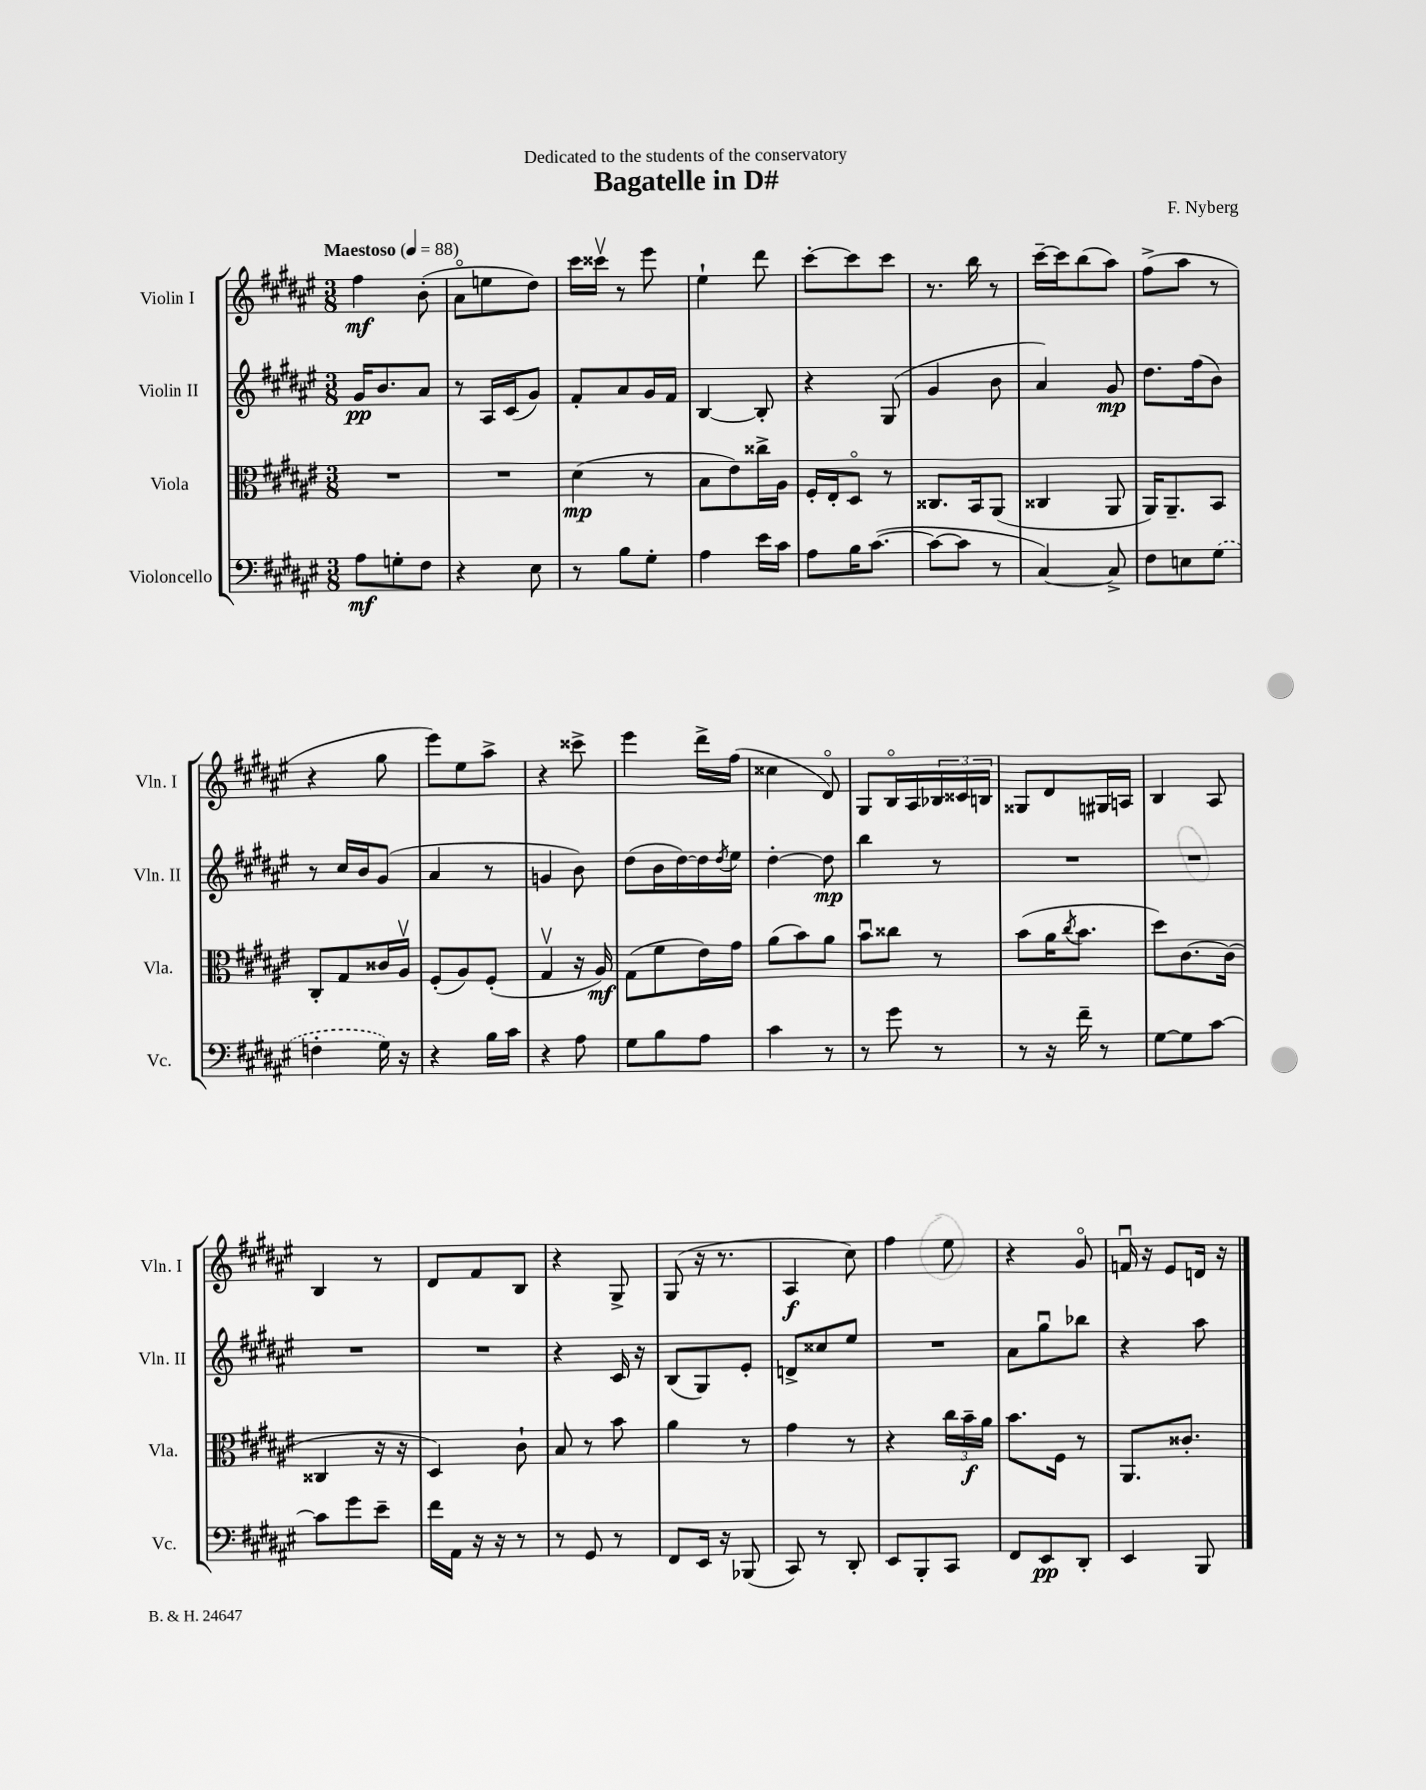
\header { title = "Bagatelle in D#" composer = "F. Nyberg" dedication = "Dedicated to the students of the conservatory" }
<<
\new StaffGroup <<
\new Staff = "s0" \with { instrumentName = "Violin I" shortInstrumentName = "Vln. I" } {
    \clef treble \key fis \major \numericTimeSignature \time 3/8 \tempo "Maestoso" 4 = 88
    fis''4\mf b'8-.( |
    ais'8\flageolet e''8 dis''8) |
    cis'''16 cisis'''16\upbow r8 eis'''8 |
    eis''4-! dis'''8 |
    cis'''8~-. cis'''8 cis'''8 |
    r8. b''16 r8 |
    cis'''16~-- cis'''16 b''8( ais''8) |
    fis''8->( ais''8 r8 |
    r4 gis''8 |
    eis'''8) eis''8 ais''8-> |
    r4 cisis'''8-> |
    eis'''4 dis'''16-> fis''16( |
    cisis''4 dis'8\flageolet) |
    gis8 b16\flageolet ais16 \tuplet 3/2 { bes16 cisis'16 b16 } |
    gisis8 dis'8 gis16 a16 |
    b4 ais8 |
    b4 r8 |
    dis'8 fis'8 b8 |
    r4 gis8-> |
    gis8( r16 r8. |
    ais4\f cis''8) |
    fis''4 eis''8 |
    r4 gis'8\flageolet |
    f'16\downbow r16 eis'8 d'16 r16 \bar "|." |
}
\new Staff = "s1" \with { instrumentName = "Violin II" shortInstrumentName = "Vln. II" } {
    \clef treble \key fis \major \numericTimeSignature \time 3/8
    gis'16\pp b'8. ais'8 |
    r8 ais16 cis'16( gis'8) |
    fis'8-. ais'8 gis'16 fis'16 |
    b4~ b8-. |
    r4 gis8( |
    gis'4 b'8 |
    ais'4) gis'8\mp |
    dis''8. fis''16( b'8) |
    r8 cis''16 b'16 gis'8( |
    ais'4 r8 |
    g'4 b'8) |
    dis''8( b'16 dis''16~) dis''16 \acciaccatura { dis''8 } eis''16 |
    dis''4~-. dis''8\mp |
    b''4 r8 |
    R4. |
    R4. |
    R4. |
    R4. |
    r4 cis'16 r16 |
    b8( gis8) eis'8-. |
    d'8-> cisis''8 eis''8 |
    R4. |
    ais'8 gis''8\downbow bes''8 |
    r4 ais''8 \bar "|." |
}
\new Staff = "s2" \with { instrumentName = "Viola" shortInstrumentName = "Vla." } {
    \clef alto \key fis \major \numericTimeSignature \time 3/8
    R4. |
    R4. |
    dis'4\mp( r8 |
    b8 eis'8) cisis''16-> ais16 |
    fis16-. eis16-. dis8\flageolet r8 |
    cisis8. b,16 ais,8( |
    cisis4 ais,8 |
    ais,16) ais,8.-- b,8 |
    cis8-. gis8 cisis'16 ais16\upbow |
    fis8-.( ais8) fis8-.( |
    gis4\upbow r16 ais16\mf) |
    gis8( fis'8 eis'16) gis'16 |
    ais'8( b'8) ais'8 |
    b'8\downbow cisis''8 r8 |
    b'8( ais'16 \acciaccatura { cis''8 } b'8. |
    dis''8) cis'8.~ cis'16( |
    cisis4 r16 r16 |
    dis4) cis'8-! |
    b8 r8 b'8 |
    ais'4 r8 |
    gis'4 r8 |
    r4 \tuplet 3/2 { cis''16 b'16--\f ais'16 } |
    b'8. fis16 r8 |
    ais,8. cisis'8.-. \bar "|." |
}
\new Staff = "s3" \with { instrumentName = "Violoncello" shortInstrumentName = "Vc." } {
    \clef bass \key fis \major \numericTimeSignature \time 3/8
    ais8\mf g8-. fis8 |
    r4 eis8 |
    r8 b8 gis8-. |
    ais4 eis'16 cis'16 |
    ais8 b16 cis'8.~( |
    cis'8~ cis'8 r8 |
    cis4~) cis8-> |
    fis8 e8 \once \slurDashed gis8( |
    f4-. gis16) r16 |
    r4 b16 cis'16 |
    r4 ais8 |
    gis8 b8 ais8 |
    cis'4 r8 |
    r8 gis'8 r8 |
    r8 r16 fis'16-- r8 |
    gis8~ gis8 cis'8~ |
    cis'8 gis'8 eis'8-- |
    fis'16 ais,16 r16 r16 r8 |
    r8 gis,8 r8 |
    fis,8 eis,16 r16 bes,,8( |
    cis,8) r8 dis,8-. |
    eis,8 b,,8-. cis,8 |
    fis,8 eis,8\pp dis,8-. |
    eis,4 b,,8 \bar "|." |
}
>>
>>
\layout { \context { \Score \remove "Bar_number_engraver" } }
